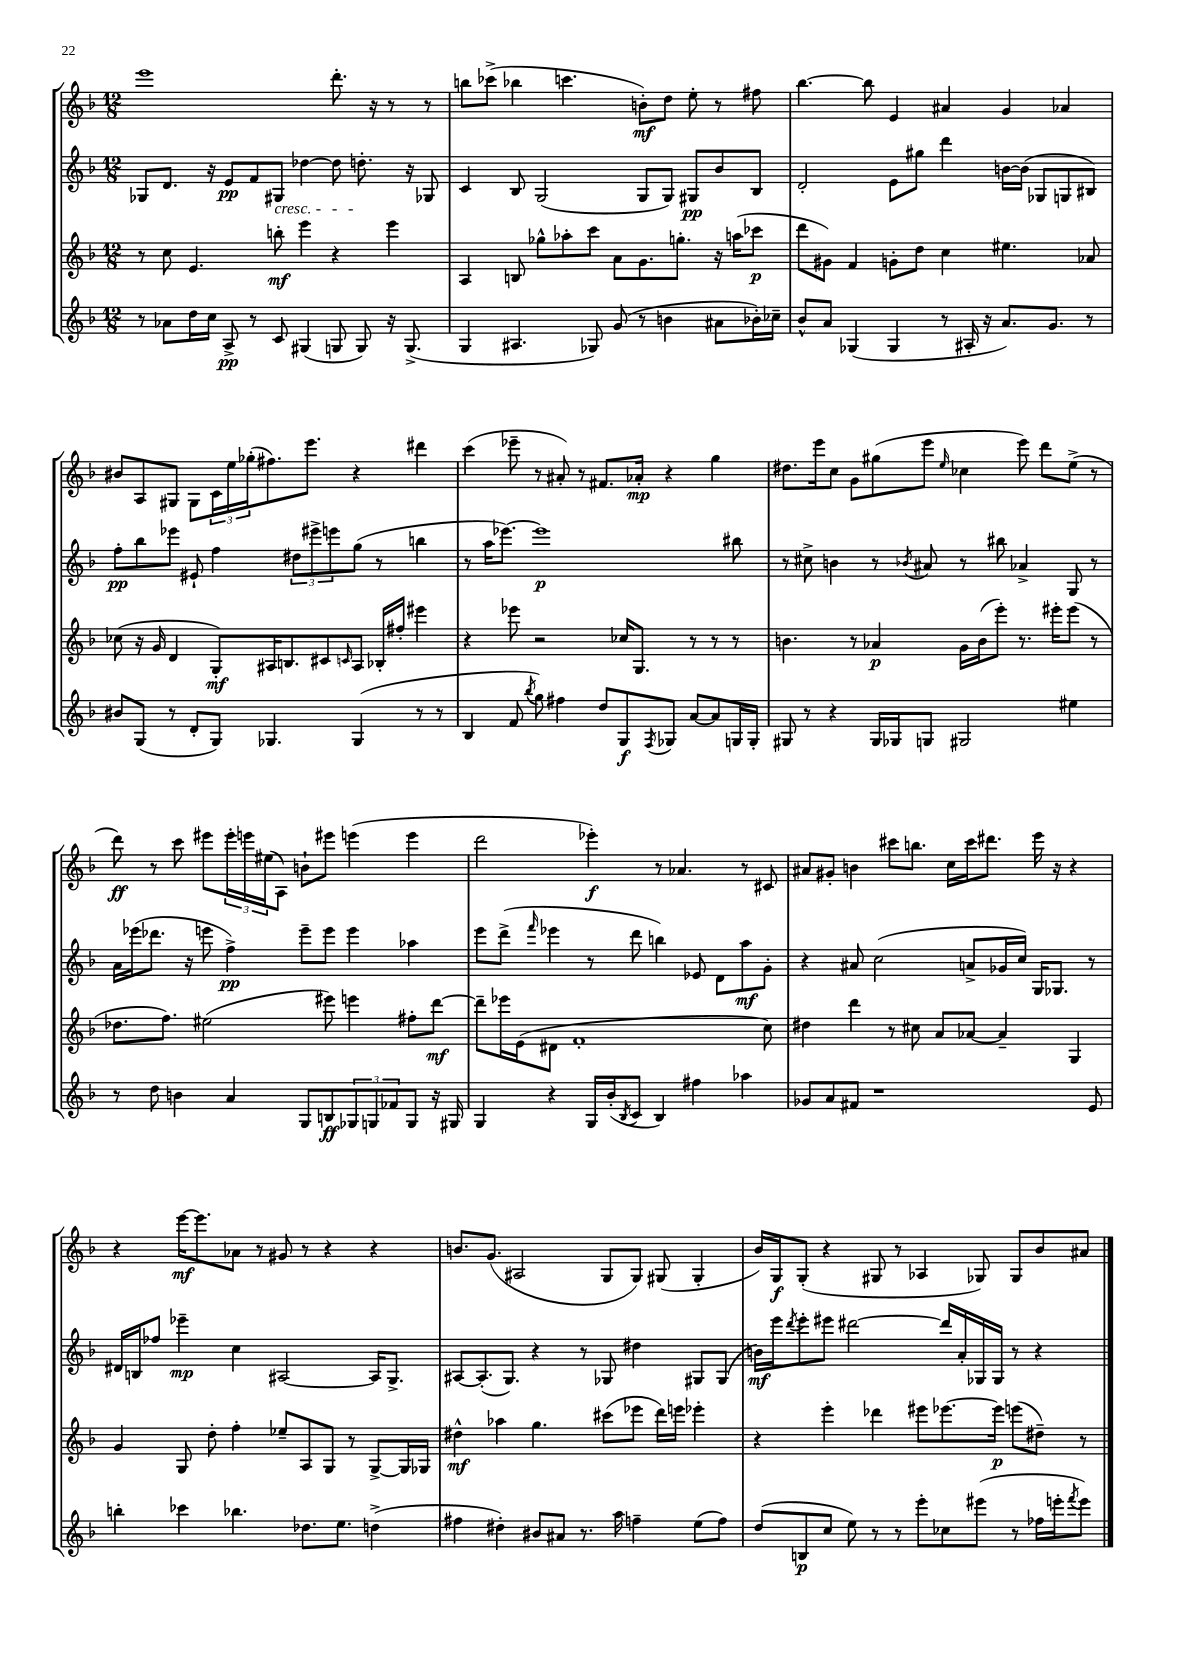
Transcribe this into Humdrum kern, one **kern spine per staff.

**kern	**kern	**kern	**kern
*staff4	*staff3	*staff2	*staff1
*clefG2	*clefG2	*clefG2	*clefG2
*k[b-]	*k[b-]	*k[b-]	*k[b-]
*M12/8	*M12/8	*M12/8	*M12/8
8r	8r	8G-	1eee
8a-	8cc	8.d	.
16dd	4.e	.	.
16cc	.	16r	.
8A^	.	8e	.
8r	.	8f	.
8c	8bb'	8G#	.
(4G#	4eee	[4dd-	.
8G	4r	8dd-]	8.ddd'
8G)	.	8.dd'	.
.	.	.	16r
16r	4eee	.	8r
(8.G^	.	16r	.
.	.	8G-	8r
=	=	=	=
4G	4A	4c	8bb
.	.	.	(8ccc-^
4.A#	8B	8B-	4bb-
.	8gg-^^	(2G	.
.	8aa-'	.	4.ccc
8G-)	8ccc	.	.
(8g	8a	.	.
8r	8.g	8G	8b')
4b	.	8G)	8dd
.	8.gg'	.	.
.	.	8G#	8ee'
8a#	16r	8b-	8r
.	(16aa	.	.
16b-')	8ccc-	8B-	8ff#
16cc-~	.	.	.
=	=	=	=
8b-^^	8ddd	2d'	[4.bb-
8a	8g#)	.	.
(4G-	4f	.	.
.	.	.	8bb-]
4G-	8g'	8e	4e
.	8dd	8gg#	.
8r	4cc	4ddd	4a#
16A#'	.	.	.
16r	.	.	.
8.a)	4.ee#	[16b	4g
.	.	(16b]	.
.	.	8G-	.
8.g	.	.	.
.	.	8G	4a-
8r	8a-	8B#)	.
=	=	=	=
8b#	(8cc-	8ff'	8b#
(8G	16r	8bb-	8A
.	16g	.	.
8r	4d	8eee-	8G#
8d'	.	8e#`	8G#
8G)	8G')	4ff	24c
.	.	.	24ee
.	.	.	(24gg-'
4.G-	16A#	.	8.ff#)
.	8.B	.	.
.	.	12dd#	.
.	.	.	8.eee
.	.	12eee#^	.
.	8c#	.	.
.	.	12eee	.
.	16qqc	.	.
(4G-	8A#	(8gg	4r
.	16B-'	8r	.
.	16ff#'	.	.
8r	4eee#	4bb	4ddd#
8r	.	.	.
=	=	=	=
4B-	4r	8r	(4ccc
.	.	16aa	.
.	.	[8.eee-)	.
8f	8eee-	.	8eee-~
8qbb-	.	.	.
8gg)	2r	1eee-]	8r
4ff#	.	.	8a#')
.	.	.	8r
8dd	.	.	8.f#
8G	16cc-	.	.
.	8.G	.	16a-'
8qF	.	.	.
8G-	.	.	4r
[8a	8r	.	.
8a]	8r	.	4gg
16G	8r	8bb#	.
16G'	.	.	.
=	=	=	=
8G#	4.b	8r	8.dd#
8r	.	8cc#^	.
.	.	.	16eee
4r	.	4b	8cc
.	8r	.	8g
16G#	4a-	8r	(8gg#
16G-	.	.	.
.	.	8qb-	.
8G	.	8a#	8eee
.	.	.	16qqee
2G#	16g	8r	4cc-
.	(16b	.	.
.	8eee')	8bb#	.
.	8.r	4a-^	8eee)
.	.	.	8ddd
.	16eee#'	.	.
4ee#	(8eee#	8G	(8ee^
.	8r	8r	8r
=	=	=	=
8r	8.dd-	16a	8ddd)
.	.	(16eee-	.
8dd	.	8.ddd-	8r
.	8.ff)	.	.
4b	.	.	8ccc
.	.	16r	.
.	(2ee#	8eee	8eee#
4a	.	4ff^)	24eee#'
.	.	.	24eee
.	.	.	(24ee#
.	.	.	8A)
8G	.	8eee~	8b`
8B	8eee#)	8eee	8eee#
12G-	4eee	4eee	(4eee
12G	.	.	.
12f-	.	.	.
8G	8ff#'	4aa-	4eee
16r	[8ddd	.	.
16G#	.	.	.
=	=	=	=
4G	8ddd~]	8eee	2ddd
.	16eee-	(8ddd^	.
.	(16e	.	.
.	.	16qqfff	.
4r	8d#	4eee-	.
.	1f'	.	.
16G	.	8r	4eee-')
(16b-'	.	.	.
8qB-	.	.	.
8c	.	8ddd	.
4B-)	.	4bb)	8r
.	.	.	4.a-
4ff#	.	8e-	.
.	.	8d	.
4aa-	.	8aa	8r
.	8cc)	8g'	8c#
=	=	=	=
8g-	4dd#	4r	8a#
8a	.	.	8g#'
8f#	4ddd	8a#	4b
1r	.	(2cc	.
.	8r	.	8ccc#
.	8cc#	.	8.bb
.	8a	.	.
.	.	.	16cc
.	[8a-	8a^	16ccc#
.	.	.	8.ddd#
.	4a-~]	16g-	.
.	.	16cc)	.
.	.	16G	16eee
.	.	8.G-	16r
.	4G	.	4r
8e	.	8r	.
=	=	=	=
4bb'	4g	16d#	4r
.	.	16B	.
.	.	8ff-	.
4ccc-	8G	4eee-~	[16eee
.	.	.	8.eee]
.	8dd'	.	.
4.bb-	4ff'	4cc	8a-
.	.	.	8r
.	8ee-~	[2A#	8g#
8.dd-	8A	.	8r
.	8G	.	4r
8.ee	.	.	.
.	8r	.	.
(4dd^	[8G^	16A#]	4r
.	.	8.G^	.
.	16G]	.	.
.	16G-	.	.
=	=	=	=
4ff#	4dd#^^	[8A#	8.b
.	.	(8.A#']	.
.	.	.	(8.g
4dd#')	4aa-	.	.
.	.	8.G)	.
.	.	.	2A#
8b#	4.gg	4r	.
8a#	.	.	.
8.r	.	8r	.
.	(8ccc#	8G-	8G
16aa	.	.	.
4ff~	8eee-	4dd#	8G)
.	16ddd)	.	(8G#
.	16eee	.	.
(8ee	4eee-'	8G#	4G#'
8ff)	.	(8G#	.
=	=	=	=
(8dd	4r	16b)	16b-)
.	.	16eee	16G
.	.	8qddd	.
8B	.	8eee'	(8G'
8cc	4eee'	8eee#	4r
8ee)	.	[2ddd#	.
8r	4ddd-	.	8G#
8r	.	.	8r
8eee'	8eee#	.	4A-
8cc-	[8.eee-	16ddd#]	.
.	.	16a'	.
(8eee#	.	16G-	8G-)
.	16eee-]	16G-	.
8r	(8eee	8r	8G-
16ff-	8dd#~)	4r	8b-
16eee'	.	.	.
8qfff	.	.	.
8eee)	8r	.	8a#
==	==	==	==
*-	*-	*-	*-
